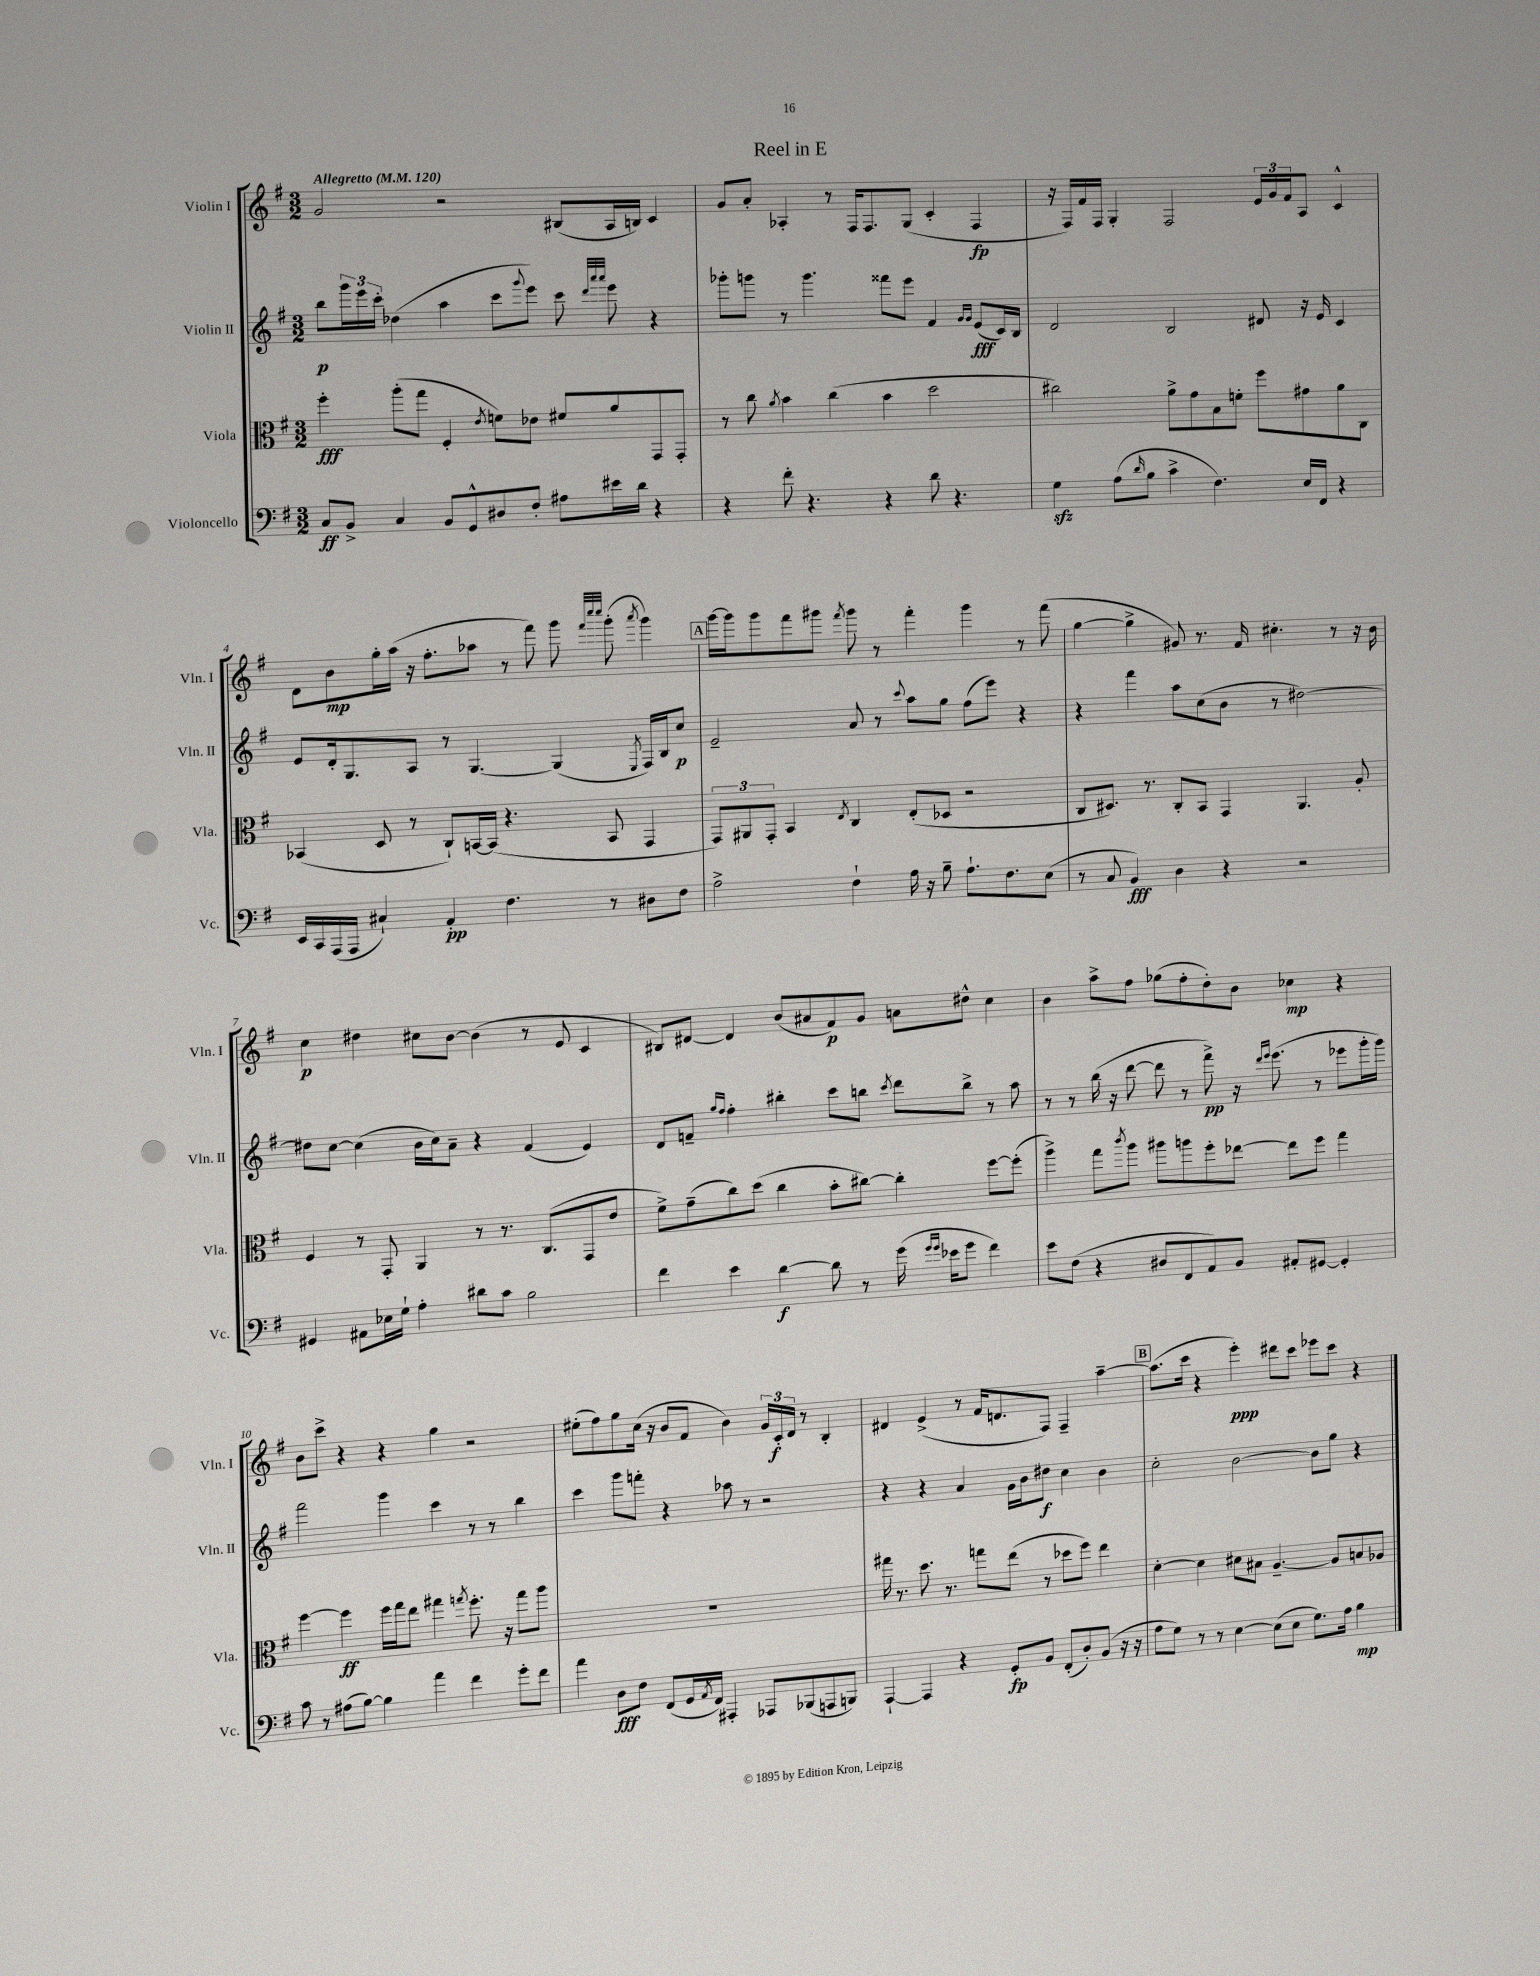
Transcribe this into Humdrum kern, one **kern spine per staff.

**kern	**dynam	**kern	**dynam	**kern	**dynam	**kern	**dynam
*part4	*part4	*part3	*part3	*part2	*part2	*part1	*part1
*staff4	*staff4	*staff3	*staff3	*staff2	*staff2	*staff1	*staff1
*I"Violoncello	*	*I"Viola	*	*I"Violin II	*	*I"Violin I	*
*I'Vc.	*	*I'Vla.	*	*I'Vln. II	*	*I'Vln. I	*
*clefF4	*	*clefC3	*	*clefG2	*	*clefG2	*
*k[f#]	*	*k[f#]	*	*k[f#]	*	*k[f#]	*
*M3/2	*	*M3/2	*	*M3/2	*	*M3/2	*
*MM120	*	*MM120	*	*MM120	*	*MM120	*
=1	=1	=1	=1	=1	=1	=1	=1
!	!	!	!	!	!	!LO:TX:a:B:t=Allegretto	!
8C/L	ff	4ff#'\	fff	8bb\L	p	2g/	.
8BB^/J	.	.	.	24ggg\L	.	.	.
.	.	.	.	24eee\	.	.	.
.	.	.	.	24ccc'\JJ	.	.	.
4C/	.	(8aa'\L	.	(4dd-X\	.	.	.
.	.	8gg\J	.	.	.	.	.
8BB/L	.	4F#'/	.	4aa\	.	2r	.
8GG^^/	.	.	.	.	.	.	.
.	.	8qe/	.	.	.	.	.
8D#X/	.	8fn\L)	.	8ccc\L	.	.	.
.	.	.	.	8qqggg/	.	.	.
8F#'/J	.	8e-X\J	.	8eee\J)	.	.	.
8A#X\L	.	8f#X/L	.	8ccc\	.	(8B#X/L	.
.	.	.	.	32qqddd/LLL	.	.	.
.	.	.	.	32qqaaa/	.	.	.
.	.	.	.	32qqaaa/JJJ	.	.	.
16e#X\L	.	8a/	.	8eee\	.	16A/L	.
16d\JJ	.	.	.	.	.	16Bn/JJ)	.
4r	.	8GG/	.	4r	.	4c/	.
.	.	8GG'/J	.	.	.	.	.
=2	=2	=2	=2	=2	=2	=2	=2
4r	.	8r	.	8ggg-X'\L	.	8g/L	.
.	.	8cc\	.	8gggn\J	.	8a'/J	.
.	.	8qa/	.	.	.	.	.
8f#'\	.	4b\	.	8r	.	4A-X'/	.
4.r	.	.	.	4.ggg\	.	.	.
.	.	(4cc\	.	.	.	8r	.
.	.	.	.	.	.	16F#/KL	.
.	.	.	.	.	.	8.F#/	.
4r	.	4b\	.	8fff##X\L	.	.	.
.	.	.	.	8eee\J	.	(8G/J	.
8d\	.	2dd\	.	4f#/	.	4c'/	.
4.r	.	.	.	.	.	.	.
.	.	.	.	16qqg/LL	.	.	.
.	.	.	.	16qqg/JJ	.	.	.
.	.	.	.	(8e/L	fff	4F#/	fp
.	.	.	.	16c/L)	.	.	.
.	.	.	.	16B/JJ	.	.	.
=3	=3	=3	=3	=3	=3	=3	=3
4Gzz\	.	2cc#X\)	.	2d/	.	16r	.
.	.	.	.	.	.	16F#/LL)	.
.	.	.	.	.	.	16f#/	.
.	.	.	.	.	.	16F#/JJ	.
(8A\L	.	.	.	.	.	4G'/	.
16qqd/	.	.	.	.	.	.	.
8B\J	.	.	.	.	.	.	.
4c^\	.	8a^\L	.	2B/	.	2F#/	.
.	.	8g\	.	.	.	.	.
4.F#\)	.	8B\	.	.	.	.	.
.	.	8fn'\J	.	.	.	.	.
.	.	8ff#\L	.	8d#X/	.	24e/LL	.
.	.	.	.	.	.	24g/	.
.	.	.	.	.	.	24f#/J	.
16E/LL	.	8g#X\	.	16r	.	8A/J	.
16FF#/JJ	.	.	.	16e/	.	.	.
4r	.	8a\	.	4c/	.	4c^^/	.
.	.	8C\J	.	.	.	.	.
!!LO:LB:g=z
=4	=4	=4	=4	=4	=4	=4	=4
16EE/LL	.	(4BB-X/	.	8e/L	.	8d\L	.
16CC/	.	.	.	.	.	.	.
(16AAA/	.	.	.	16d'/k	.	8b\	mp
16AAA/JJ	.	.	.	8.G/	.	.	.
4C#X`/)	.	8D/	.	.	.	16gg'\L	.
.	.	.	.	.	.	(16aa\JJ	.
.	.	8r	.	8A/J	.	16r	.
.	.	.	.	.	.	8.ff#'\L	.
4AA'/	pp	8C`/L)	.	8r	.	.	.
.	.	[16BBn/L	.	[4.G/	.	8aa-X\J	.
.	.	(16BB/JJ]	.	.	.	.	.
4.F#\	.	4.r	.	.	.	8r	.
.	.	.	.	.	.	8fff#\)	.
.	.	.	.	(4G/]	.	8ggg\	.
.	.	.	.	.	.	32qqfff#/LLL	.
.	.	.	.	.	.	32qqcccc/	.
.	.	.	.	.	.	32qqcccc/JJJ	.
8r	.	8BB/	.	.	.	(8ggg'\	.
.	.	.	.	8qE/	.	8qaaa/	.
8D#X\L	.	4GG/	.	16F#/LL)	.	4ggg\)	.
.	.	.	.	16B/J	.	.	.
8F#\J	.	.	.	8cc/J	p	.	.
!!LO:REH:place=s1:t=A
=5	=5	=5	=5	=5	=5	=5	=5
2A^\	.	12GG/L)	.	2e~/	.	[16ggg\LL	.
.	.	.	.	.	.	16ggg\J]	.
.	.	12AA#X/	.	.	.	.	.
.	.	.	.	.	.	8ggg\	.
.	.	12GG'/J	.	.	.	.	.
.	.	4BB/	.	.	.	8fff#\	.
.	.	.	.	.	.	8ggg#X\J	.
.	.	8qE/	.	.	.	8qfff#/	.
4F#`\	.	4C/	.	8a/	.	8ggg#\	.
.	.	.	.	8r	.	8r	.
.	.	.	.	8qqccc/	.	.	.
16A\	.	(8E'/L	.	8aa\L	.	4fff#'\	.
16r	.	.	.	.	.	.	.
8B~\	.	8D-X/J	.	8gg\J	.	.	.
8.A`\L	.	2r	.	(8ff#\L	.	4ggg#\	.
.	.	.	.	8eee\J)	.	.	.
8.F#\	.	.	.	.	.	.	.
.	.	.	.	4r	.	8r	.
(8E\J	.	.	.	.	.	(8fff#\	.
=6	=6	=6	=6	=6	=6	=6	=6
8r	.	8C/L	.	4r	.	[4gg\	.
8C/	.	8.D#X/J)	.	.	.	.	.
4BB/)	fff	.	.	4fff#\	.	4gg^\]	.
.	.	8.r	.	.	.	.	.
4D\	.	8C'/L	.	8aa\L	.	8g#X/)	.
.	.	8BB/J	.	(8cc\	.	8.r	.
4r	.	4GG/	.	8b\J	.	.	.
.	.	.	.	.	.	16f#/	.
.	.	.	.	8r	.	4.cc#X'\	.
2r	.	4.AA/	.	[2dd#X\)	.	.	.
.	.	.	.	.	.	8r	.
.	.	8A'/	.	.	.	16r	.
.	.	.	.	.	.	16b\	.
!!LO:LB:g=z
=7	=7	=7	=7	=7	=7	=7	=7
4GG#X/	.	4F#/	.	8dd#X\L]	.	4cc\	p
.	.	.	.	[8cc\J	.	.	.
8AA#X\L	.	8r	.	(4cc\]	.	4dd#X\	.
16E-X\L	.	8GG'/	.	.	.	.	.
16G`\JJ	.	.	.	.	.	.	.
4A'\	.	4AA/	.	16b\LL	.	8cc#X\L	.
.	.	.	.	16cc\J)	.	.	.
.	.	.	.	8a~\J	.	[8b\J	.
8d#X\L	.	8r	.	4r	.	(4b\]	.
8c\J	.	8.r	.	.	.	.	.
2B\	.	.	.	(4f#/	.	8r	.
.	.	(8.C/L	.	.	.	.	.
.	.	.	.	.	.	8e/	.
.	.	8GG/	.	4e/)	.	4c/	.
.	.	8e/J	.	.	.	.	.
=8	=8	=8	=8	=8	=8	=8	=8
4f#\	.	8f#^\L)	.	8d/L	.	8B#X/L)	.
.	.	(8g~\	.	8fn~/J	.	[8d#X/J	.
.	.	.	.	16qqgg/LL	.	.	.
.	.	.	.	16qqff#/JJ	.	.	.
4e\	.	8cc\)	.	4ff#'\	.	4d#/]	.
.	.	(8dd\J	.	.	.	.	.
[4d\	f	4cc\	.	4bb#X'\	.	(8b/L	.
.	.	.	.	.	.	8a#X/	.
8d\]	.	8b'\L	.	8ccc\L	.	8f#/)	p
8r	.	[8cc#X\J)	.	8bbn\J	.	8g/J	.
.	.	.	.	8qccc/	.	.	.
(16g\	.	4cc#'\]	.	8ddd\L	.	8an\L	.
16qqg/LL	.	.	.	.	.	.	.
16qqg/JJ	.	.	.	.	.	.	.
16e-X\KL	.	.	.	.	.	.	.
8g\J	.	.	.	8bb^\J	.	8dd#X^^\J	.
4f#\)	.	[8ff#\L	.	8r	.	4cc\	.
.	.	(8ff#'\J]	.	8aa\	.	.	.
=9	=9	=9	=9	=9	=9	=9	=9
8e\L	.	4aa^\)	.	8r	.	4b\	.
(8F#\J	.	.	.	8r	.	.	.
4r	.	8gg\L	.	(16bb\	.	8aa^\L	.
.	.	.	.	16r	.	.	.
.	.	8qccc/	.	.	.	.	.
.	.	8aa\J	.	[8ddd\	.	8ff#\J	.
8D#X/L	.	8aa#X\L	.	8ddd\]	.	(8gg-X\L	.
8FF#/	.	8aan\	.	8r	.	8ff#'\	.
8AA/)	.	8ff#'\	.	8fff#^\)	pp	8dd'\)	.
8BB/J	.	[8ee-X\J	.	16r	.	8b\J	.
.	.	.	.	16qqddd/LL	.	.	.
.	.	.	.	16qqeee/JJ	.	.	.
.	.	.	.	(8.eee\	.	.	.
8AA#X'/L	.	8ee-\L]	.	.	.	4cc-X\	mp
[8GG#X/J	.	8ff#\J	.	8r	.	.	.
4GG#'/]	.	4gg\	.	8eee-X\L	.	4r	.
.	.	.	.	16ggg'\L	.	.	.
.	.	.	.	16ggg\JJ)	.	.	.
!!LO:LB:g=z
=10	=10	=10	=10	=10	=10	=10	=10
8c\	.	[4ff#\	.	2fff#\	.	8b\L	.
8r	.	.	.	.	.	8ccc^\J	.
(8A#X\L	.	4ff#\]	ff	.	.	4r	.
[8B\J)	.	.	.	.	.	.	.
4B\]	.	16ff#\LL	.	4ggg\	.	4r	.
.	.	16gg\J	.	.	.	.	.
.	.	8ee\J	.	.	.	.	.
4a\	.	4gg#X\	.	4ccc\	.	4gg\	.
.	.	8qggn/	.	.	.	.	.
4f#\	.	8.ff#'\	.	8r	.	2r	.
.	.	.	.	8r	.	.	.
.	.	16r	.	.	.	.	.
8g'\L	.	8gg\L	.	4bb\	.	.	.
8f#\J	.	8aa\J	.	.	.	.	.
=11	=11	=11	=11	=11	=11	=11	=11
4a\	.	1.r	.	4ccc\	.	(8ee#X'\L	.
.	.	.	.	.	.	8ff#\)	.
8D\L	fff	.	.	8ggg\L	.	8gg\	.
8F#\J	.	.	.	8fffn'\J	.	(16cc\Jk	.
.	.	.	.	.	.	16r	.
(8FF#/L	.	.	.	4r	.	8b/L	.
16GG/L	.	.	.	.	.	8f#/J	.
8qAA/	.	.	.	.	.	.	.
16FF#/JJ)	.	.	.	.	.	.	.
4AAA#X'/	.	.	.	8aa-X\	.	4b\)	.
.	.	.	.	8r	.	.	.
8AAA-X/L	.	.	.	2r	.	24g/LL	.
.	.	.	.	.	.	24c'/	f
.	.	.	.	.	.	24d/JJ	.
(8BBB-X/	.	.	.	.	.	8r	.
8AAAn/	.	.	.	.	.	4B'/	.
8BBBn/J)	.	.	.	.	.	.	.
=12	=12	=12	=12	=12	=12	=12	=12
[4AAA`/	.	16gg#X\	.	4r	.	4d#X/	.
.	.	8.r	.	.	.	.	.
4AAA/]	.	8.dd\	.	4r	.	(4e^/	.
.	.	8.r	.	.	.	.	.
4r	.	.	.	4a/	.	8r	.
.	.	8ggn\L	.	.	.	16f#/KL	.
.	.	.	.	.	.	8.dn/	.
8GG'/L	fp	(8ee\J	.	16g\LL	.	.	.
.	.	.	.	16b\J	.	.	.
8BB/J	.	8r	.	8dd#X\J	f	8F#/J)	.
(8FF#'/L	.	8dd-X\L	.	4cc\	.	4F#~/	.
8D'/)	.	8ff#\J)	.	.	.	.	.
(8BB/J	.	4ee\	.	4b\	.	[4aa~\	.
16r	.	.	.	.	.	.	.
16r	.	.	.	.	.	.	.
!!LO:REH:place=s1:t=B
=13	=13	=13	=13	=13	=13	=13	=13
8A\L	.	[4d'\	.	2cc'\	.	(8.aa\L]	.
8G\J)	.	.	.	.	.	.	.
.	.	.	.	.	.	16ccc\Jk	.
8r	.	4d\]	.	.	.	4r	.
8r	.	.	.	.	.	.	.
[4E\	.	8d#X\L	.	[2b\	.	4eee'\)	ppp
.	.	8B#X\J	.	.	.	.	.
(8E\L]	.	[4.A~/	.	.	.	8ddd#X\L	.
8E\J	.	.	.	.	.	8ccc\J	.
8.G\L)	.	.	.	8b\L]	.	8eee-X\L	.
.	.	8A/L]	.	8gg\J	.	8ccc\J	.
16A\Jk	.	.	.	.	.	.	.
4B\	mp	8Bn/	.	4r	.	4r	.
.	.	8A-X/J	.	.	.	.	.
==	==	==	==	==	==	==	==
*-	*-	*-	*-	*-	*-	*-	*-
